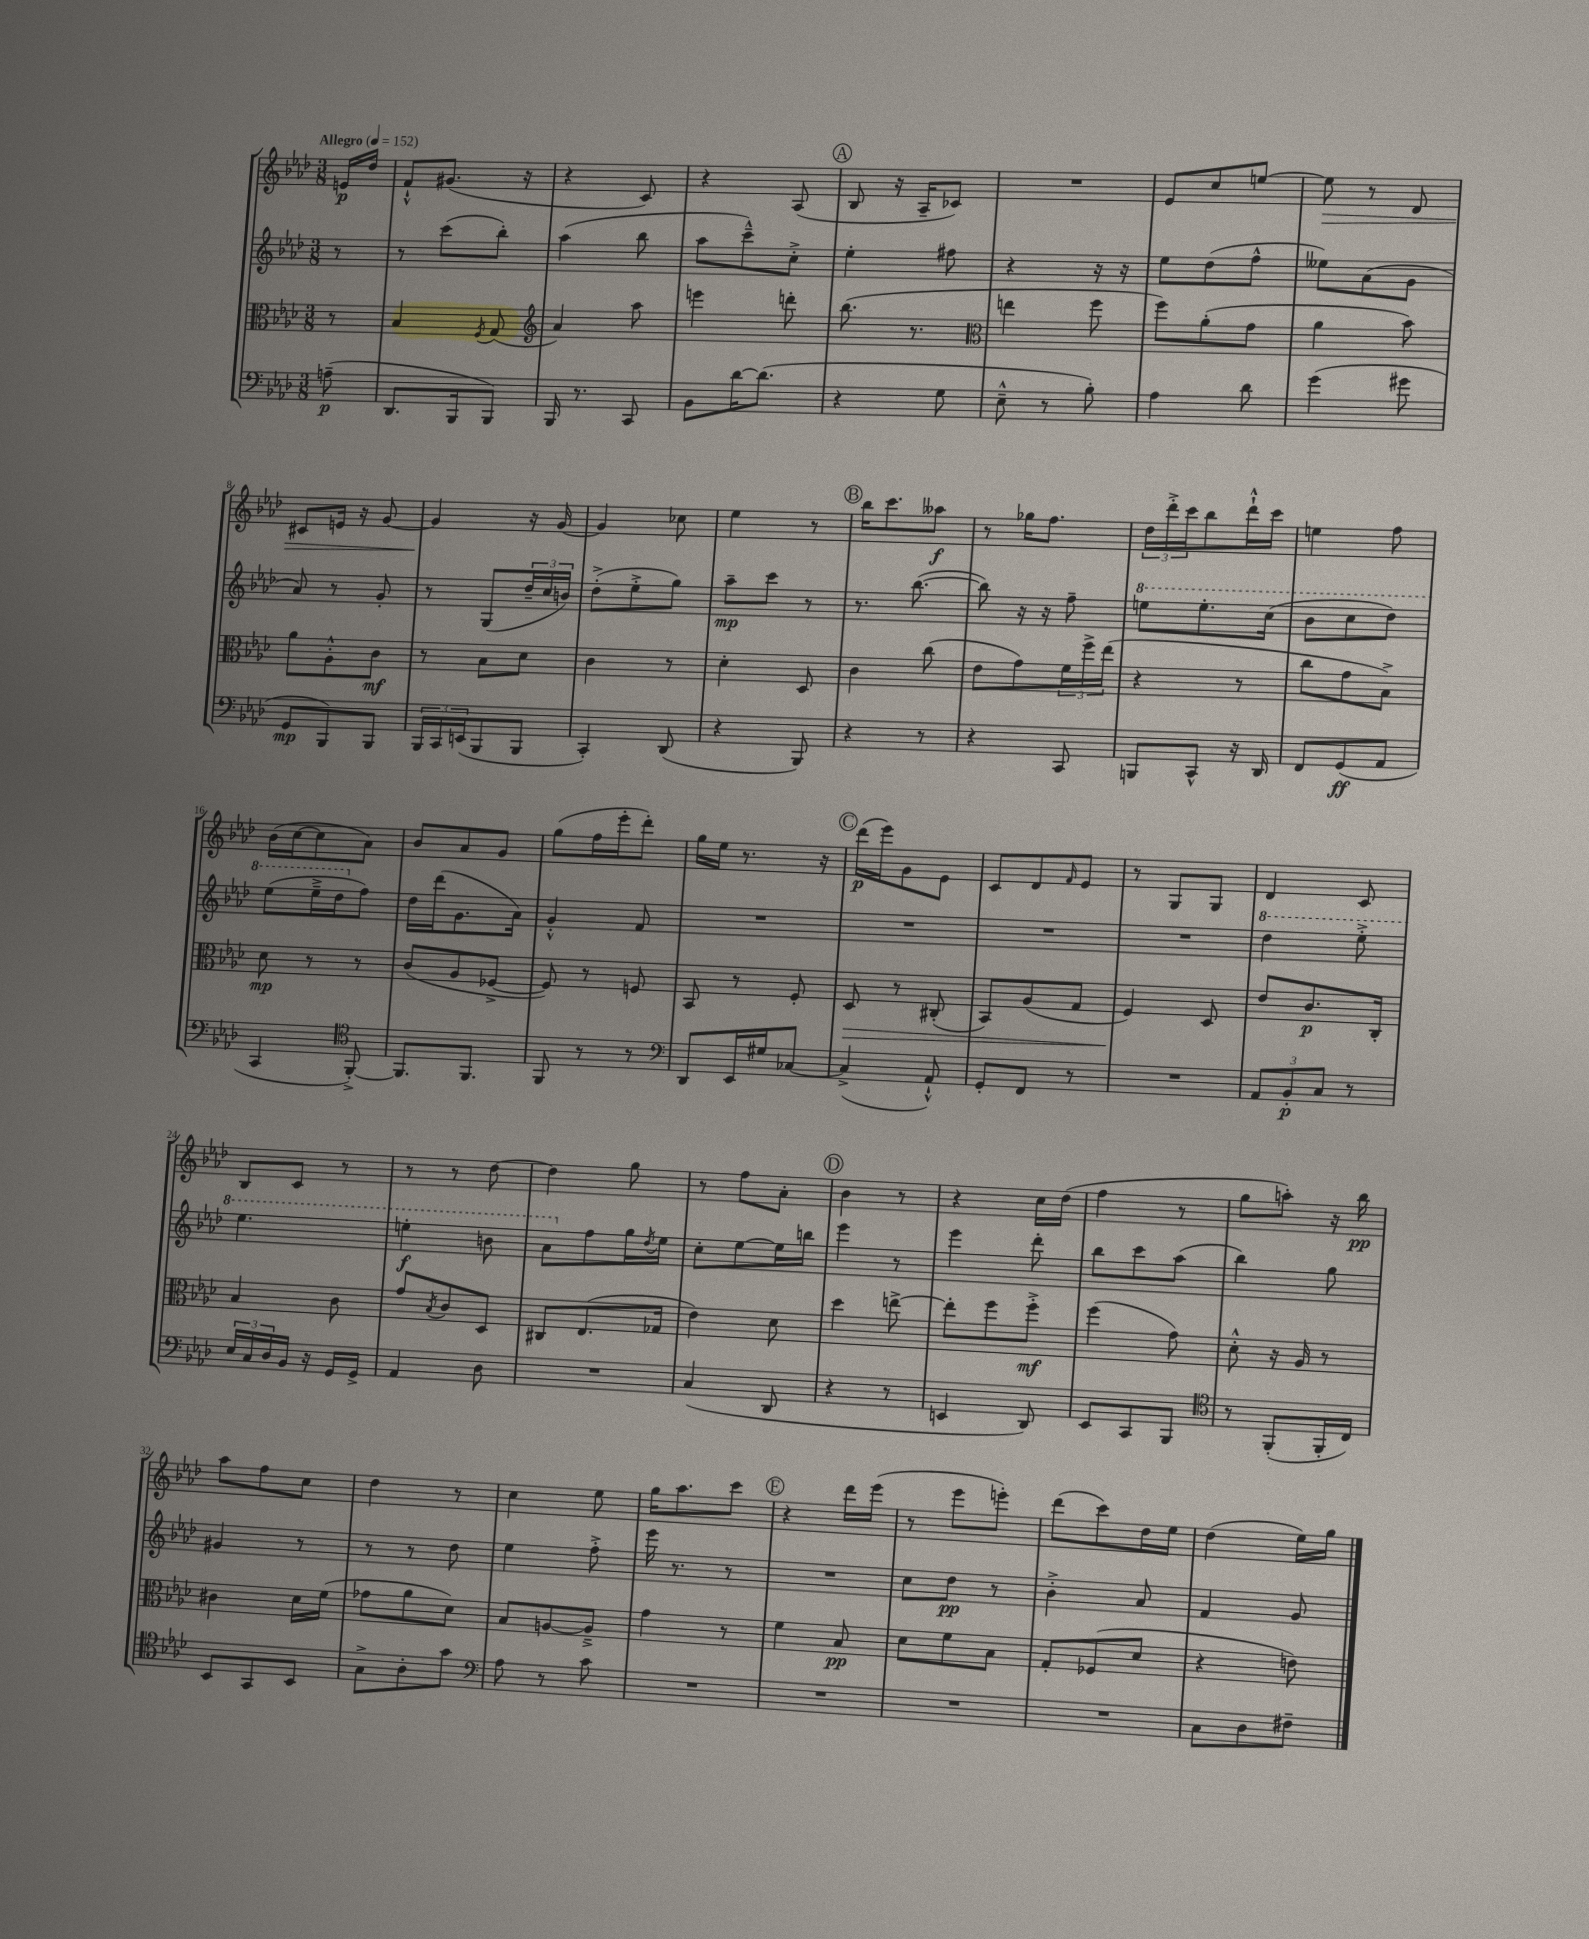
<<
\new StaffGroup <<
\new Staff = "s0" {
    \clef treble \key aes \major \numericTimeSignature \time 3/8 \partial 8 \tempo "Allegro" 4 = 152
    e'16\p des''16 |
    f'8-!-^ gis'8.( r16 |
    r4 c'8) |
    r4 aes8( |
    \mark \markup { \circle "A" } bes8 r16 aes16-- ces'8) |
    R4. |
    ees'8 c''8 e''8~ |
    e''8\> r8 des'8 |
    cis'8 e'16 r16 g'8~ |
    g'4\! r16 g'16~ |
    g'4 ces''8 |
    ees''4 r8 |
    \mark \markup { \circle "B" } bes''16 c'''8. aeses''8\f |
    r8 ges''16 f''8. |
    \tuplet 3/2 { des''16 des'''16-.-> c'''16 } bes''8 des'''16-!-^ c'''16 |
    e''4 f''8 |
    bes'16( c''16~ c''8 aes'8) |
    bes'8 aes'8 g'8 |
    g''8( f''16 ees'''16-. des'''8-.) |
    g''16 ees''16 r8. r16 |
    \mark \markup { \circle "C" } des'''16\p( ees'''16) g'8 ees'8 |
    c'8 des'8 \grace { f'16 } ees'8 |
    r8 g8 g8 |
    des'4 c'8 |
    bes8 c'8 r8 |
    r8 r8 des''8~ |
    des''4 g''8 |
    r8 f''8 aes'8-. |
    \mark \markup { \circle "D" } bes'4 r8 |
    r4 c''16 des''16( |
    f''4 r8 |
    g''8 a''8-.) r16 bes''16\pp |
    aes''8 f''8 c''8 |
    des''4 r8 |
    c''4 ees''8 |
    g''16 aes''8. c'''8 |
    \mark \markup { \circle "E" } r4 des'''16 ees'''16( |
    r8 ees'''8 e'''8-.) |
    des'''8( c'''8) des''16 ees''16 |
    des''4( ees''16) g''16 \bar "|." |
}
\new Staff = "s1" {
    \clef treble \key aes \major \numericTimeSignature \time 3/8 \partial 8
    r8 |
    r8 c'''8( bes''8-.) |
    aes''4( bes''8 |
    aes''8 c'''8---^) c''8-.-> |
    \mark \markup { \circle "A" } ees''4-. fis''8 |
    r4 r16 r16 |
    ees''8 des''8( f''8-^ |
    eeses''8) aes'8( g'8 |
    aes'8) r8 g'8-. |
    r8 g8( \tuplet 3/2 { des''16-- c''16 b'16) } |
    des''8-.->( ees''8-.-> g''8) |
    aes''8--\mp c'''8 r8 |
    \mark \markup { \circle "B" } r8. bes''8.~( |
    bes''8) r16 r16 f''8-- |
    \ottava #1 e'''8 e'''8.-. c'''16( |
    bes''8 c'''8 des'''8) |
    ees'''8( ees'''16---> des'''16 \ottava #0 f''8) |
    des''16 des'''16( g'8. aes'16) |
    g'4-.-^ f'8 |
    R4. |
    \mark \markup { \circle "C" } R4. |
    R4. |
    R4. |
    \ottava #1 des'''4 ees'''8-.-> |
    ees'''4. |
    e'''4-.\f b''8 |
    aes''8 \ottava #0 f''8 g''16 \acciaccatura { des''8 } ees''16 |
    c''8-. ees''8~ ees''16 b''16 |
    \mark \markup { \circle "D" } ees'''4 r8 |
    ees'''4 des'''8-. |
    bes''8 c'''8 aes''8( |
    bes''4) g''8 |
    gis'4 r8 |
    r8 r8 des''8 |
    ees''4 f''8-.-> |
    ees'''16 r8. r8 |
    \mark \markup { \circle "E" } R4. |
    c''8 des''8\pp r8 |
    bes'4-.-> aes'8 |
    f'4 g'8 \bar "|." |
}
\new Staff = "s2" {
    \clef alto \key aes \major \numericTimeSignature \time 3/8 \partial 8
    r8 |
    bes4 \acciaccatura { f8 } g8( |
    \clef treble aes'4) aes''8 |
    e'''4 d'''8-. |
    \mark \markup { \circle "A" } bes''8.( r8. |
    \clef alto e''4 f''8 |
    f''8) aes'8-.( g'8 |
    aes'4 bes'8) |
    aes'8 aes8-.-^ c'8\mf |
    r8 bes8 des'8 |
    c'4 r8 |
    des'4-. des8 |
    \mark \markup { \circle "B" } c'4 c''8( |
    ees'8 g'8) \tuplet 3/2 { f'16 f''16-> ees''16( } |
    r4 r8 |
    c''8 g'8 bes8->) |
    des'8\mp r8 r8 |
    c'8( aes8 fes8~-> |
    fes8) r8 f8 |
    bes,8 r8 f8-. |
    \mark \markup { \circle "C" } des8\> r8 cis8-.( |
    bes,8) aes8( g8 |
    f4\!) des8 |
    ees'8 c'8.\p c16-. |
    bes4 c'8 |
    g'8 \acciaccatura { bes8 } c'8 des8 |
    cis8 ees8.( ges16 |
    ees'4) des'8 |
    \mark \markup { \circle "D" } des''4 e''8~-> |
    e''8-. f''8 f''8-.->\mf |
    f''4( g'8) |
    des'8-.-^ r16 aes16 r8 |
    cis'4 des'16 f'16( |
    ges'8 aes'8 des'8) |
    bes8 a8~ a8---> |
    g'4 r8 |
    \mark \markup { \circle "E" } f'4 bes8\pp |
    des'8 f'8 bes8 |
    g8-. fes8( des'8 |
    r4 e'8) \bar "|." |
}
\new Staff = "s3" {
    \clef bass \key aes \major \numericTimeSignature \time 3/8 \partial 8
    a8--\p( |
    des,8. bes,,16 bes,,8) |
    bes,,16 r8. c,8 |
    bes,8 des'16~ des'8.( |
    \mark \markup { \circle "A" } r4 g8 |
    ees8---^ r8 bes8-.) |
    aes4 des'8 |
    g'4( gis'8 |
    g,8\mp bes,,8) bes,,8 |
    \tuplet 3/2 { bes,,16 c,16 e,16( } bes,,8 bes,,8 |
    c,4-.) des,8( |
    r4 bes,,8) |
    \mark \markup { \circle "B" } r4 r8 |
    r4 c,8 |
    b,,8 c,8-^ r16 des,16 |
    f,8 g,8\ff( aes,8 |
    c,4 \clef tenor f,8~-.->) |
    f,8. f,8. |
    f,8 r8 r8 |
    \clef bass des,8 ees,16 gis16 ces8~ |
    \mark \markup { \circle "C" } ces4->( aes,8-!-^) |
    g,8-. f,8 r8 |
    R4. |
    \tuplet 3/2 { aes,8 bes,8-.\p c8 } r8 |
    \tuplet 3/2 { ees16 c16 des16 } bes,16 r16 g,16 g,16-> |
    aes,4 des8 |
    R4. |
    c4( des,8 |
    \mark \markup { \circle "D" } r4 r8 |
    e,4 des,8) |
    ees,8 c,8 bes,,8 |
    \clef tenor r8 f,8-.( f,16-. c16) |
    bes,8 g,8 bes,8 |
    g8-> aes8-. g'8 |
    \clef bass aes8 r8 c'8 |
    R4. |
    \mark \markup { \circle "E" } R4. |
    R4. |
    R4. |
    c8 des8 fis8-- \bar "|." |
}
>>
>>
